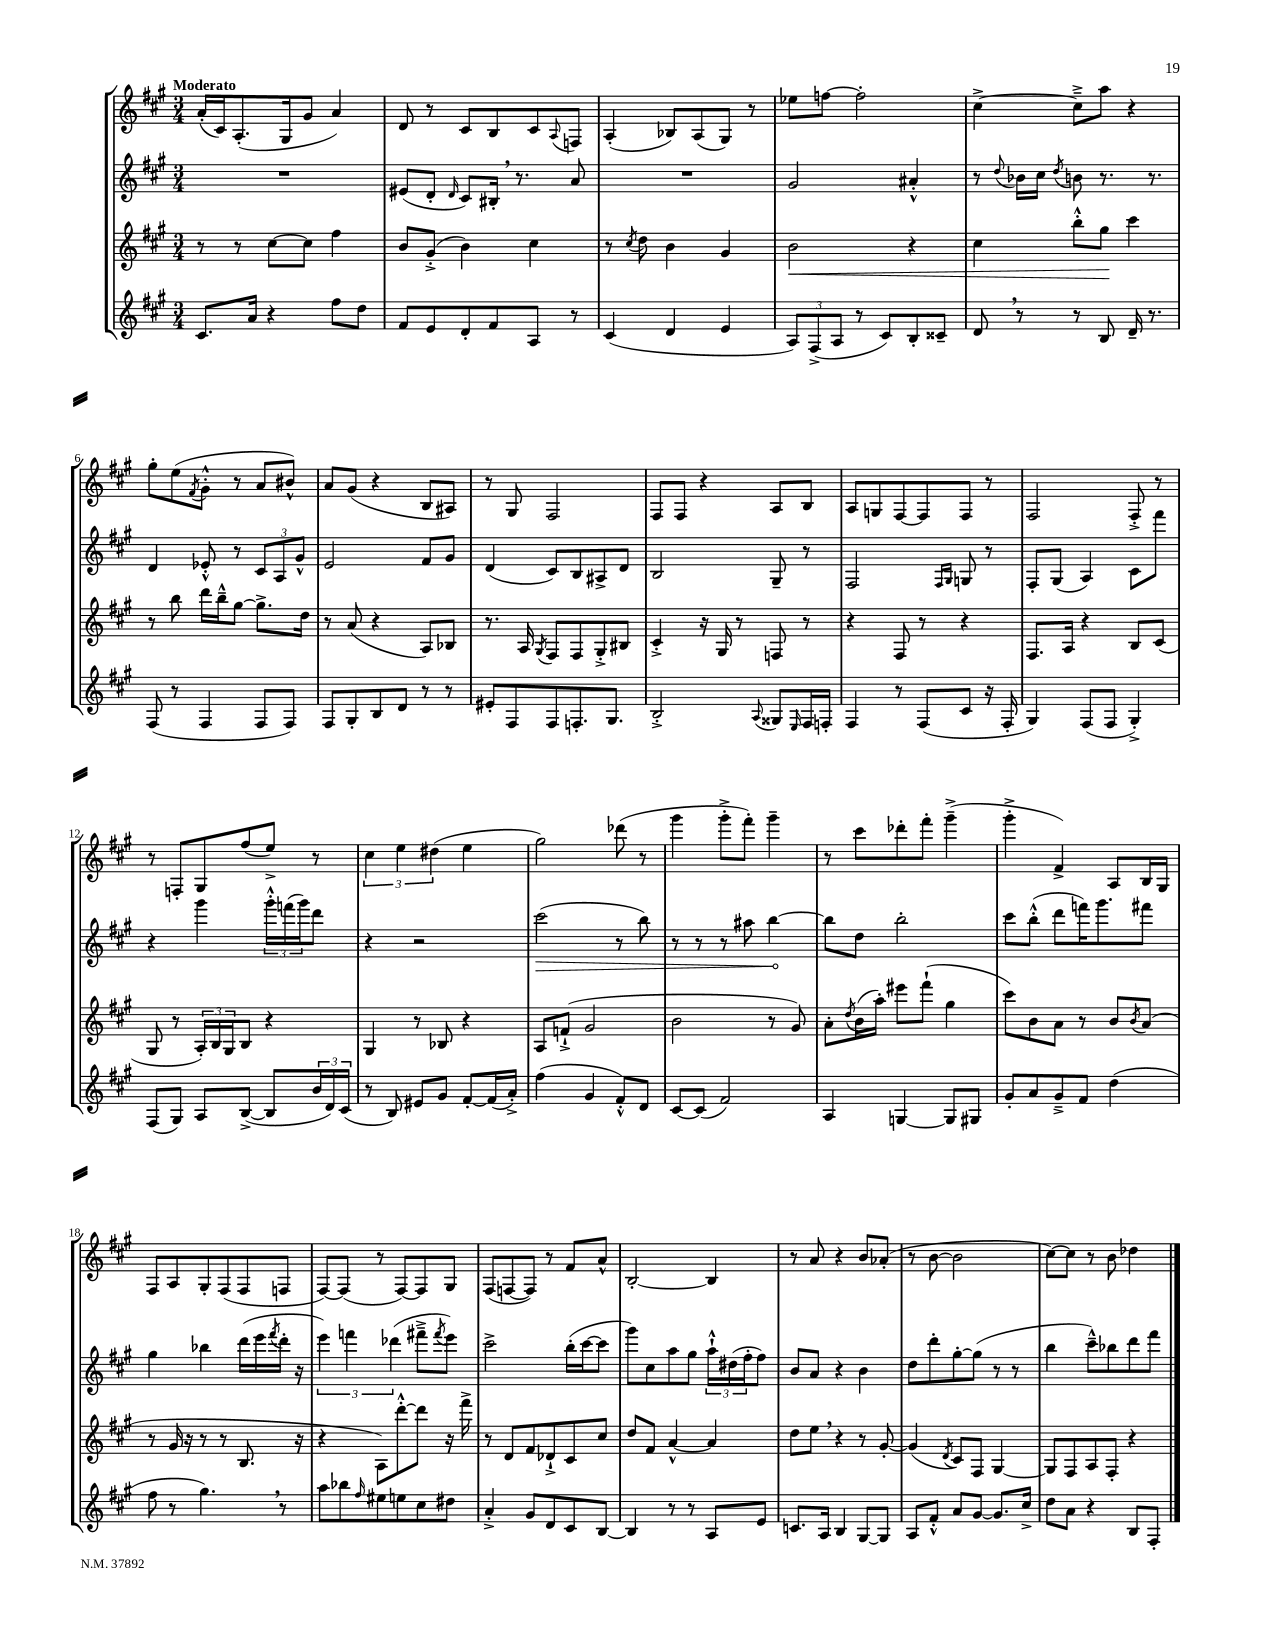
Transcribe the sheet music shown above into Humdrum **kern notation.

**kern	**kern	**kern	**kern
*staff4	*staff3	*staff2	*staff1
*clefG2	*clefG2	*clefG2	*clefG2
*k[f#c#g#]	*k[f#c#g#]	*k[f#c#g#]	*k[f#c#g#]
*M3/4	*M3/4	*M3/4	*M3/4
8.c#/L	8r	2.r	(16a'/LL
.	.	.	16c#/J)
.	8r	.	(8.A'/
16a/Jk	.	.	.
4r	[8cc#\L	.	.
.	.	.	16G#/k
.	8cc#\]J	.	8g#/J
8ff#\L	4ff#\	.	4a/)
8dd\J	.	.	.
=	=	=	=
8f#/L	8b/L	(8e#/L	8d/
8e/	(8g#'^/J	8d'/J	8r
.	.	16qqd/	.
8d'/	4b\)	8c#/L)	8c#/L
8f#/	.	16B#'/Jk	8B/
.	.	8.r	.
8A/J	4cc#\	.	8c#/
.	.	.	8qqA/
8r	.	8a/	8F/J
=	=	=	=
(4c#/	8r	2.r	(4A'/
.	8qcc#/	.	.
.	8dd\	.	.
4d/	4b\	.	8B-/L)
.	.	.	(8A/
4e/	4g#/	.	8G#/J)
.	.	.	8r
=	=	=	=
12A/L)	2b\	2g#/	8ee-\L
(12F#^/	.	.	.
.	.	.	[8ff\J
12A/J	.	.	.
8r	.	.	2ff'\]
8c#/L)	.	.	.
8B'/	4r	4a#'^^/	.
8c##~/J	.	.	.
=	=	=	=
8d/	4cc#\	8r	[4cc#^\
.	.	8qqdd/	.
8r	.	16b-\LL	.
.	.	16cc#\JJ	.
.	.	8qdd/	.
8r	8bb'^^\L	8b\	8cc#~^\]L
8B/	8gg#\J	8.r	8aa\J
16d~/	4ccc#\	.	4r
8.r	.	8.r	.
=	=	=	=
(8F#/	8r	4d/	8gg#'\L
8r	8bb\	.	(8ee\
.	.	.	8qf#/
4F#/	16ddd\LL	8e-'^^/	8g#'^^\J
.	16bb~^^\J	.	.
.	[8gg#\J	8r	8r
8F#/L	8.gg#^\]L	12c#/L	8a/L
.	.	12A/	.
8F#/J)	.	.	8b#^^/J)
.	.	12g#^^/J	.
.	16dd\Jk	.	.
=	=	=	=
8F#/L	8r	2e/	8a/L
8G#'/	(8a/	.	(8g#/J
8B/	4r	.	4r
8d/J	.	.	.
8r	8A/L)	8f#/L	8B/L
8r	8B-/J	8g#/J	8A#/J)
=	=	=	=
8e#'/L	8.r	(4d/	8r
8F#/	.	.	8G#/
.	16A/	.	.
.	8qG#/	.	.
8F#/	8F#/L	8c#/L)	2F#/
8.F'/	8F#/	8B/	.
.	8G#'^/	8A#^/	.
8.G#/J	.	.	.
.	8B#/J	8d/J	.
=	=	=	=
2B'^/	4c#'^/	2B/	8F#/L
.	.	.	8F#/J
.	16r	.	4r
.	16G#/	.	.
.	8r	.	.
8qqA/	.	.	.
8G##/L	8F/	8G#~/	8A/L
16qqE/	.	.	.
16F#/L	8r	8r	8B/J
16F'/JJ	.	.	.
=	=	=	=
4F#/	4r	2F#/	8A/L
.	.	.	8G/
8r	8F#/	.	[8F#/
(8F#/L	8r	.	8F#/]
.	.	16qqF#/LL	.
.	.	16qqG#/JJ	.
8c#/J	4r	8G/	8F#/J
16r	.	8r	8r
16F#'/	.	.	.
=	=	=	=
4G#/)	8.F#/L	8F#'/L	2F#/
.	.	(8G#/J	.
.	16A/Jk	.	.
(8F#/L	4r	4A/)	.
8F#/J	.	.	.
4G#'^/)	8B/L	8c#\L	8F#'^/
.	(8c#/J	8fff#\J	8r
=	=	=	=
(8F#/L	8G#/	4r	8r
8G#/J)	8r	.	8F'/L
8A/L	24A'/LL)	4ggg#\	8G#/
.	24B/	.	.
.	24G#/J	.	.
([8B^/J	8B/J	.	(8ff#/
8B/]L	4r	24ggg#'^^\LL	8ee^/J)
.	.	(24fff\	.
.	.	24ggg#\J)	.
24b/L	.	8ddd\J	8r
24d/)	.	.	.
(24c#/JJ	.	.	.
=	=	=	=
8r	4G#/	4r	6cc#\
8B/)	.	.	.
.	.	.	6ee\
8e#/L	8r	2r	.
.	.	.	(6dd#\
8g#/J	8B-/	.	.
[8f#'/L	4r	.	4ee\
(16f#/]L	.	.	.
16a'^/JJ)	.	.	.
=	=	=	=
(4ff#\	8A/L	(2ccc#\	2gg#\)
.	(8f`^/J	.	.
4g#/	2g#/	.	.
8f#'^^/L)	.	8r	(8ddd-\
8d/J	.	8bb\)	8r
=	=	=	=
[8c#/L	2b\	8r	4ggg#\
(8c#/]J	.	8r	.
2f#/)	.	8r	8ggg#'^\L
.	.	8aa#\	8fff#'\J)
.	8r	[4bb\	4ggg#~\
.	8g#/)	.	.
=	=	=	=
4A/	8a'\L	8bb\]L	8r
.	8qdd/	.	.
.	(16b\L	8dd\J	8ccc#\L
.	16aa'\JJ)	.	.
[4G/	8eee#\L	2bb'\	8ddd-'\
.	(8fff#`\J	.	8fff#'\J
8G/]L	4gg#\	.	(4ggg#~^\
8G#/J	.	.	.
=	=	=	=
8g#'/L	8ccc#\L)	8ccc#\L	4ggg#'^\
8a/	8b\	(8bb'^^\J	.
8g#~^/	8a\J	8ddd\L	4f#^/)
8f#/J	8r	16fff\K)	.
.	.	8.ggg#\	.
(4dd\	8b/L	.	8A/L
.	8qb/	.	.
.	(8a/J	8fff#\J	16B/L
.	.	.	16G#/JJ
=	=	=	=
8ff#\	8r	4gg#\	8F#/L
8r	16g#/	.	8A/
.	16r	.	.
4.gg#\)	8r	4bb-\	8G#'/
.	8r	.	(8F#/
.	8.B/	(16ddd\LL	8F#/
.	.	16eee\	.
.	.	8qfff#/	.
8r	.	16ddd'\JJ	8F/J
.	16r	16r	.
=	=	=	=
8aa\L	4r	6eee\)	[8F#/L)
8bb-\	.	.	(8F#/]J
.	.	6fff\	.
16qqff#/	.	.	.
8ee#\	8A\L)	.	8r
.	.	(6ddd-\	.
8ee\	[8ddd'^^\	.	[8F#/L)
8cc#\	8ddd\]J	8fff#~^\L	8F#/]
.	.	8qfff#/	.
8dd#\J	16r	8eee\J)	8G#/J
.	16fff#^\	.	.
=	=	=	=
4a'^/	8r	2ccc#^\	(8F#/L
.	8d/L	.	[8F/
8g#/L	8f#/	.	8F/]J)
8d/	8d-`^/	.	8r
8c#/	8c#/	(16bb'\LL	8f#/L
.	.	[16ccc#\J	.
[8B/J	8cc#/J	8ccc#\]J	8a^^/J
=	=	=	=
4B/]	8dd/L	8ggg#\L)	[2B'/
.	8f#/J	8cc#\	.
8r	[4a^^/	8aa\	.
8r	.	8gg#\J	.
8A/L	4a/]	24aa`^^\LL	4B/]
.	.	(24dd#\	.
.	.	24ff#'\J	.
8e/J	.	8ff#\J)	.
=	=	=	=
8.c/L	8dd\L	8b/L	8r
.	8ee\J	8a/J	8a/
16A/Jk	.	.	.
4B/	4r	4r	4r
[8G#/L	8r	4b\	8b/L
8G#/]J	[8g#'/	.	(8a-'/J
=	=	=	=
8A/L	(4g#/]	8dd\L	8r
8f#'^^/J	.	8ddd'\	[8b\
.	8qd/	.	.
8a/L	8c#/L)	[8gg#'\	2b\]
[8g#/J	8F#/J	(8gg#\]J	.
8.g#/]L	[4G#/	8r	.
.	.	8r	.
16cc#^/Jk	.	.	.
=	=	=	=
8dd\L	8G#/]L	4bb\	[8cc#\L)
8a\J	8F#/	.	8cc#\]J
4r	8A/	8ccc#~^^\L)	8r
.	8F#'/J	8bb-\	8b\
8B/L	4r	8ddd\	4dd-\
8F#'/J	.	8fff#\J	.
==	==	==	==
*-	*-	*-	*-
